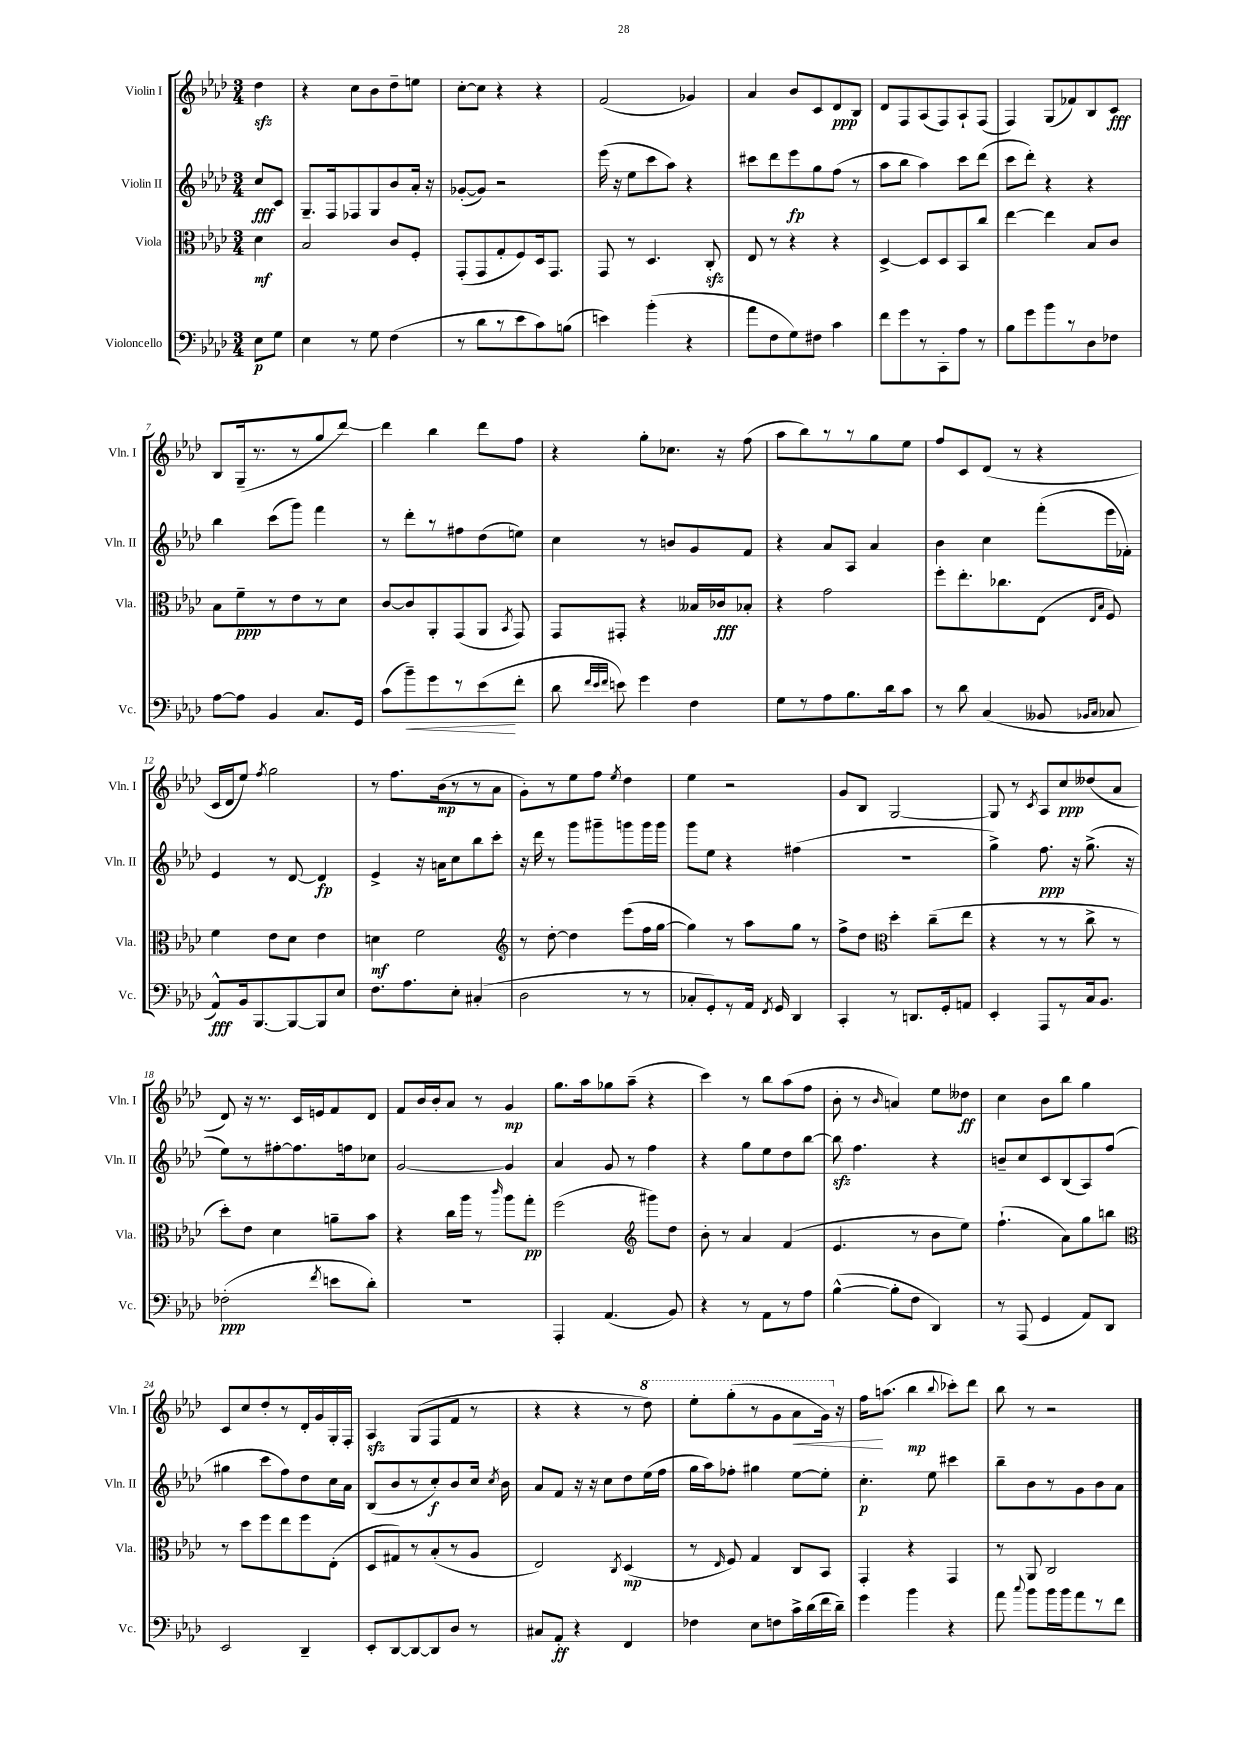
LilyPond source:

<<
\new StaffGroup <<
\new Staff = "s0" \with { instrumentName = "Violin I" shortInstrumentName = "Vln. I" } {
    \clef treble \key aes \major \numericTimeSignature \time 3/4 \partial 4
    \autoBeamOff des''4\sfz |
    r4 c''8[ bes'8 des''8-- e''8] |
    c''8[~-. c''8] r4 r4 |
    f'2( ges'4) |
    aes'4 bes'8[ c'8 des'8\ppp bes8] |
    des'8[ f8 aes8( f8) aes8-! f8]( |
    f4) g8[( fes'8) bes8 c'8]\fff |
    bes8[ g16--( r8. r8 g''8 des'''8]~) |
    des'''4 bes''4 des'''8[ f''8] |
    r4 g''8[-. ces''8.] r16 f''8( |
    aes''8[ bes''8) r8 r8 g''8 ees''8] |
    f''8[ c'8 des'8]( r8 r4 |
    c'16[ des'16 ees''8]) \acciaccatura { f''8 } g''2 |
    r8 f''8.[ bes'16\mp( r8 r8 aes'8] |
    g'8[-.) r8 ees''8 f''8] \acciaccatura { ees''8 } des''4 |
    ees''4 r2 |
    g'8[ bes8] g2~ |
    g8 r8 \acciaccatura { c'8 } aes8[ c''8\ppp deses''8( aes'8] |
    des'8) r16 r8. c'16[ e'16 f'8 des'8] |
    f'8[ bes'16 bes'16-. aes'8] r8 g'4\mp |
    g''8.[ aes''16 ges''8 aes''8]--( r4 |
    c'''4) r8 bes''8[ aes''8( f''8] |
    bes'8-. r8 \grace { bes'16 } a'4) ees''8[ deses''8]\ff |
    c''4 bes'8[ bes''8] g''4 |
    c'8[ c''8 des''8-. r8 des'16-. g'16 g16-. f16]-. |
    aes4\sfz g8[( f8 f'8] r8 |
    r4 r4 r8 \ottava #1 des'''8) |
    ees'''8[-. g'''8-.( r8 g''8 aes''8\< g''16]) \ottava #0 r16 |
    f''16[\! a''8.]( bes''4\mp \appoggiatura { bes''8 } ces'''8[-.) des'''8] |
    bes''8 r8 r2 \bar "|." |
}
\new Staff = "s1" \with { instrumentName = "Violin II" shortInstrumentName = "Vln. II" } {
    \clef treble \key aes \major \numericTimeSignature \time 3/4 \partial 4
    \autoBeamOff c''8[\fff c'8] |
    g8.[-- f16 fes8 g8 bes'8 aes'16]-. r16 |
    ges'8[~-.( ges'8]) r2 |
    ees'''16( r16 ees''8[ c'''8 aes''8]) r4 |
    cis'''8[ des'''8 ees'''8\fp g''8 f''8]( r8 |
    aes''8[ bes''8] aes''4) c'''8[ des'''8]( |
    c'''8[ des'''8]-.) r4 r4 |
    bes''4 c'''8[( g'''8]) f'''4 |
    r8 des'''8[-. r8 fis''8 des''8( e''8]) |
    c''4 r8 b'8[ g'8 f'8] |
    r4 aes'8[ aes8] aes'4 |
    bes'4 c''4 f'''8[-.( ees'''16 fes'16]-.) |
    ees'4 r8 des'8~ des'4\fp |
    ees'4-> r16 a'16[ c''8 bes''8 c'''8]-. |
    r16 des'''16 r8 g'''8[ gis'''8-- g'''8 g'''16 g'''16] |
    g'''8[ ees''8] r4 fis''4( |
    R2. |
    g''4->) f''8.\ppp r16 g''8.->( r16 |
    ees''8[) r8 fis''8~-. fis''8. f''16 ces''8] |
    g'2~ g'4 |
    aes'4 g'8 r8 f''4 |
    r4 g''8[ ees''8 des''8 bes''8]~ |
    bes''8\sfz f''4. r4 |
    b'8[-- c''8 c'8 bes8( aes8) f''8]( |
    gis''4 c'''8[ f''8) des''8 c''16 aes'16] |
    bes8[( bes'8 r8 c''8-.\f) bes'8 c''16] \acciaccatura { c''8 } bes'16 |
    aes'8[ f'8] r16 r16 c''8[ des''8 ees''16( f''16] |
    g''16[ aes''16) fes''8]-. gis''4 ees''8[~ ees''8]-. |
    c''4.-.\p ees''8 cis'''4 |
    bes''8[-- bes'8 r8 g'8 bes'8 aes'8] \bar "|." |
}
\new Staff = "s2" \with { instrumentName = "Viola" shortInstrumentName = "Vla." } {
    \clef alto \key aes \major \numericTimeSignature \time 3/4 \partial 4
    \autoBeamOff des'4\mf |
    bes2 c'8[ f8]-. |
    g,8[-.( g,8 g8-. f8) des16 g,8.] |
    g,8 r8 des4. c8-.\sfz |
    ees8 r8 r4 r4 |
    des4~-> des8[ des8 bes,8 c''8] |
    ees''4~ ees''4 bes8[ c'8] |
    bes8[ f'8--\ppp r8 ees'8 r8 des'8] |
    c'8[~ c'8 aes,8-. g,8( aes,8] \acciaccatura { bes,8 } g,8) |
    g,8[ gis,8]-. r4 beses16[ ces'16\fff bes8]-. |
    r4 g'2 |
    f''8[-. ees''8.-. ces''8. ees8]( \grace { ees16[ bes16] } f8) |
    f'4 ees'8[ des'8] ees'4 |
    d'4\mf f'2 |
    \clef treble r8 des''8~-. des''4 ees'''8[( f''16 g''16]~ |
    g''4) r8 aes''8[ g''8] r8 |
    f''8[-> des''8] \clef alto des''4-. c''8[--( ees''8] |
    r4 r8 r8 c''8-> r8 |
    des''8[-.) ees'8] des'4 a'8[-- bes'8] |
    r4 c''16[ aes''16] r8 \grace { c'''16 } aes''8[ g''8]-.\pp |
    f''2( \clef treble gis'''8[) des''8] |
    bes'8-. r8 aes'4 f'4( |
    ees'4. r8 bes'8[ ees''8]) |
    f''4.-!( aes'8[) g''8 b''8] |
    \clef alto r8 des''8[ f''8 ees''8 f''8 ees8]-.( |
    des8[ gis8) r8 bes8-.( r8 aes8] |
    ees2) \acciaccatura { c8 } des4\mp( |
    r8 \grace { ees16 } f8) g4 c8[ bes,8] |
    g,4-. r4 g,4 |
    r8 aes,8 c2 \bar "|." |
}
\new Staff = "s3" \with { instrumentName = "Violoncello" shortInstrumentName = "Vc." } {
    \clef bass \key aes \major \numericTimeSignature \time 3/4 \partial 4
    \autoBeamOff ees8[\p g8] |
    ees4 r8 g8 f4( |
    r8 des'8[ r8 ees'8 c'8) b8]( |
    e'4) bes'4-.( r4 |
    aes'8[ f8 g8) fis8] c'4 |
    f'8[ g'8 r8 c,8-. aes8] r8 |
    bes8[ g'8 bes'8 r8 des8 fes8] |
    aes8[~ aes8] bes,4 c8.[ g,16] |
    c'8[( bes'8--\<) g'8 r8 ees'8\!( f'8]-. |
    des'8 \grace { f'32[ ees'32 f'32] } e'8) g'4 f4 |
    g8[ r8 aes8 bes8. des'16 c'8] |
    r8 des'8 c4( beses,8 \grace { bes,16[ c16] } ces8 |
    aes,8[-^\fff) bes,16 bes,,8.~ bes,,8~ bes,,8 ees8] |
    f8.[ aes8. ees8]-. cis4-.( |
    des2 r8 r8 |
    ces8[-. g,8-.) r8 aes,16] \acciaccatura { f,8 } g,16 des,4 |
    c,4-. r8 d,8.[ g,16-. a,8] |
    ees,4-. aes,,8[ r8 c16 bes,8.] |
    fes2-.\ppp( \acciaccatura { f'8 } e'8[ des'8]-.) |
    R2. |
    aes,,4-. aes,4.( bes,8) |
    r4 r8 aes,8[ r8 aes8] |
    bes4~-^( bes8[-. f8] des,4) |
    r8 aes,,8( g,4 aes,8[) des,8] |
    ees,2 des,4-- |
    ees,8[-. des,8~ des,8~ des,8 des8] r8 |
    cis8[ aes,8]-.\ff r4 f,4 |
    fes4 ees8[ f8 c'16-> des'16( f'16 des'16]--) |
    g'4 bes'4 r4 |
    aes'8 \appoggiatura { c''8 } bes'8[ bes'16 bes'16 aes'8 r8 f'8] \bar "|." |
}
>>
>>
